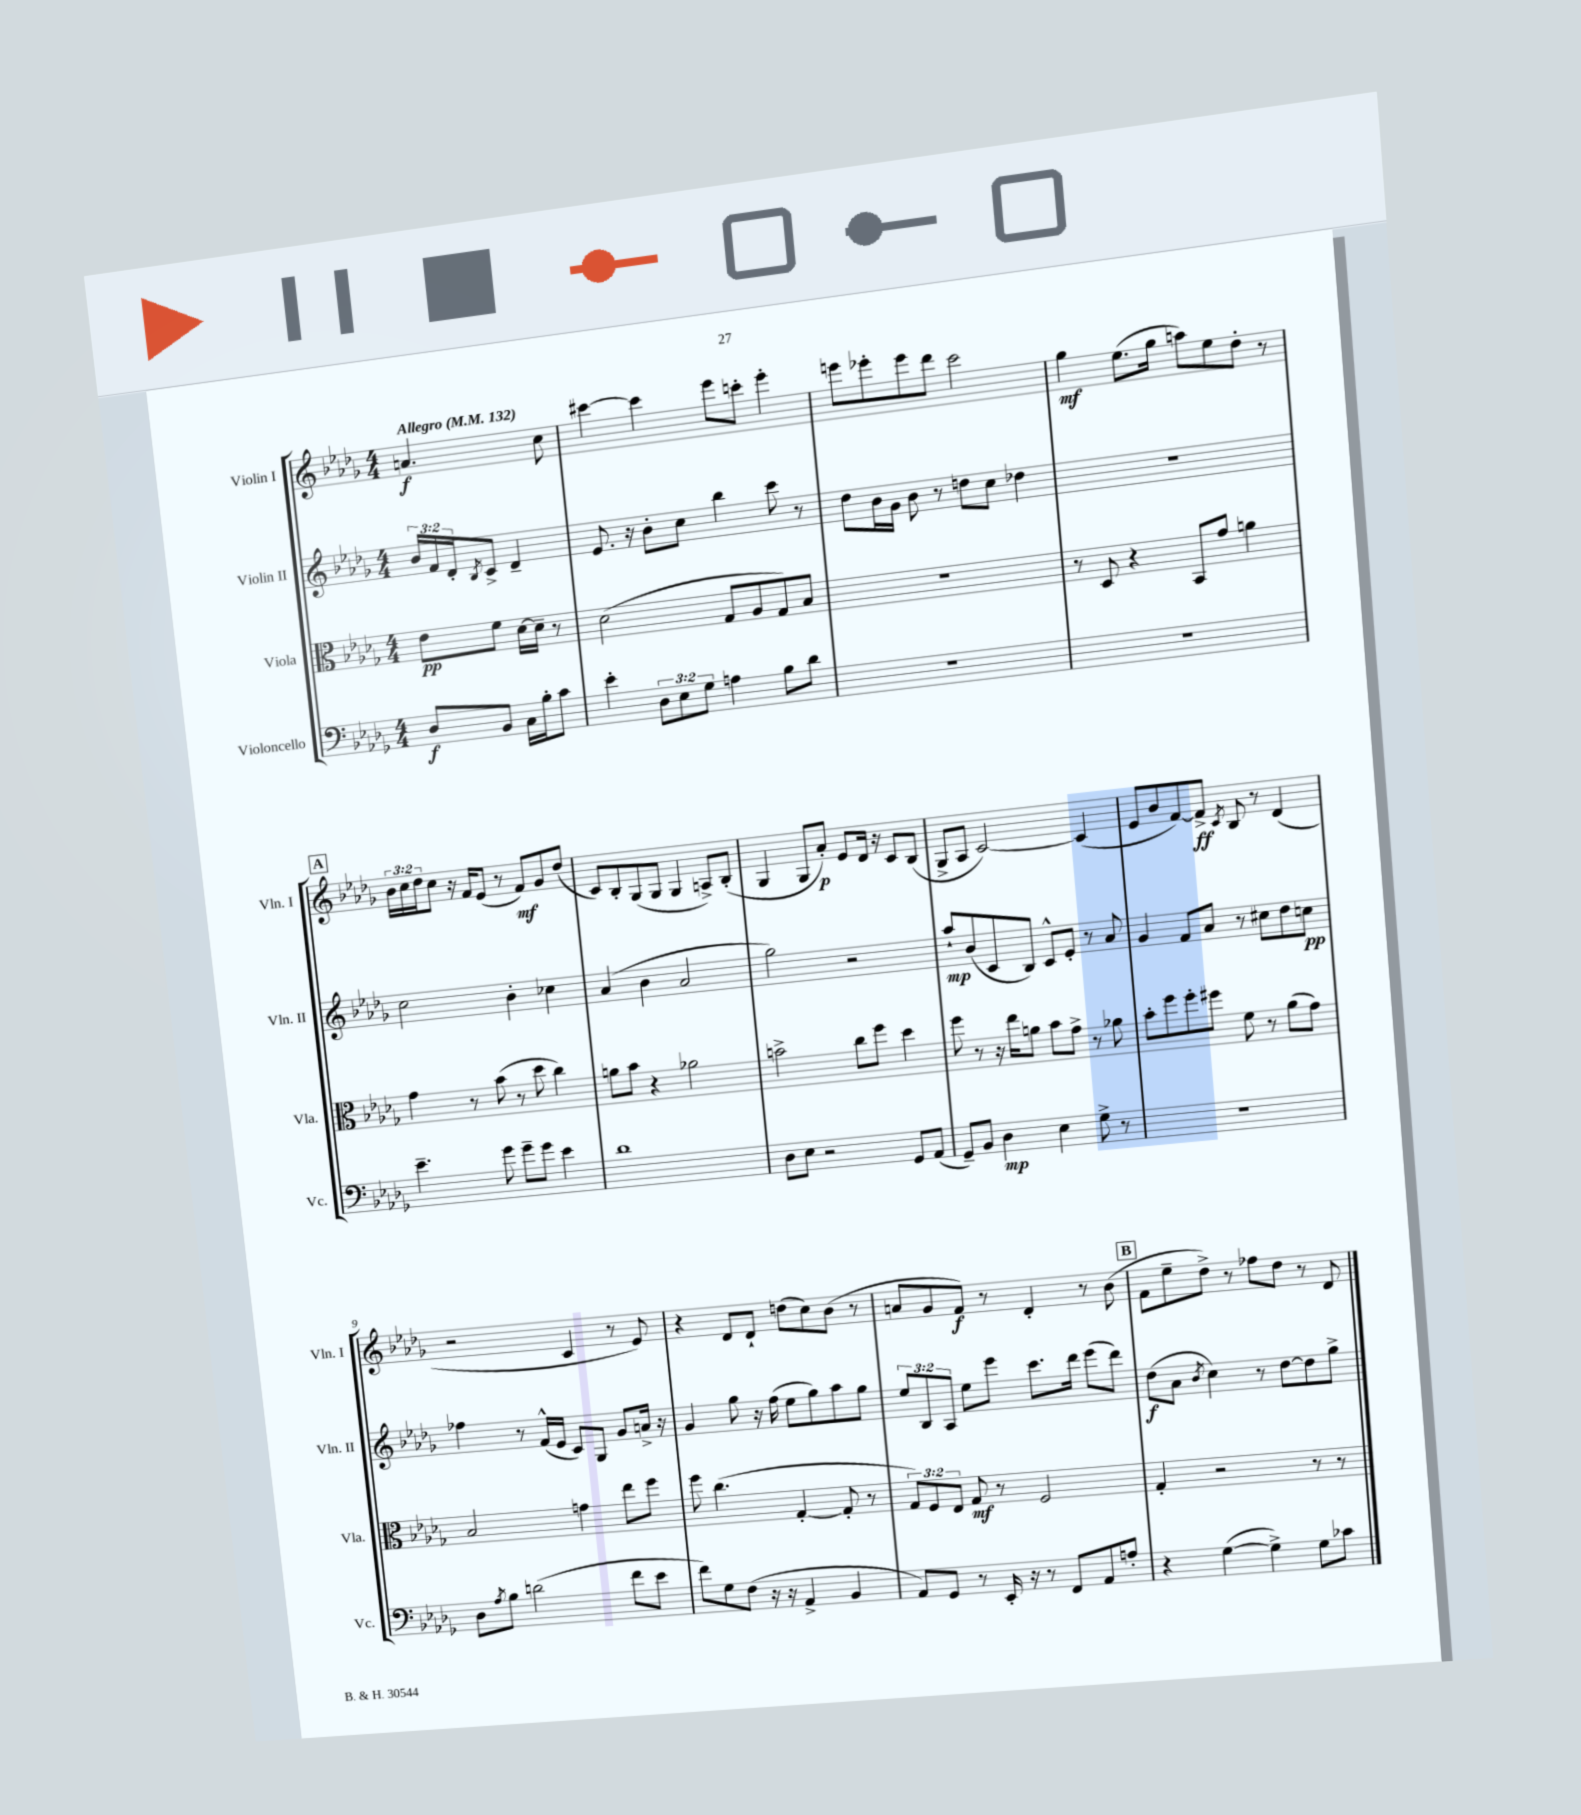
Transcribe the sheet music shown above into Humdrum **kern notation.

**kern	**kern	**kern	**kern
*staff4	*staff3	*staff2	*staff1
*clefF4	*clefC3	*clefG2	*clefG2
*k[b-e-a-d-g-]	*k[b-e-a-d-g-]	*k[b-e-a-d-g-]	*k[b-e-a-d-g-]
*M4/4	*M4/4	*M4/4	*M4/4
*MM132	*MM132	*MM132	*MM132
8D-	8e-	24b-	4.a
.	.	24f	.
.	.	24d-'	.
.	.	8qB-	.
8BB-	8f	8c^	.
16C	[16d-	4d-~	.
16B-'	16d-~]	.	.
8c	8r	.	8cc
=	=	=	=
4e-'	(2d-	8.e-	[4ccc#
.	.	16r	.
12D-	.	8b-'	4ccc#]
12E-	.	.	.
.	.	8cc	.
12G-	.	.	.
4A	8G-	4bb-	8eee-
.	8A-	.	8ccc'
8B-	8G-)	8ccc	4eee-'
8d-	8B-	8r	.
=	=	=	=
1r	1r	8dd-	8eee
.	.	16b-	8eee-'
.	.	16g-	.
.	.	8b-	8eee-
.	.	8r	8ddd-
.	.	8dd	2ccc
.	.	8cc	.
.	.	4dd-	.
=	=	=	=
1r	8r	1r	4gg-
.	8D-	.	.
.	4r	.	(8.ee-
.	.	.	16gg-
.	8BB-	.	8aa)
.	8g-	.	8ee-
.	4a	.	8dd-'
.	.	.	8r
=	=	=	=
4.e-~	4g-	2cc	24b-
.	.	.	24cc
.	.	.	24dd-
.	.	.	8cc
.	8r	.	16r
.	.	.	16f
8g-	(8b-	.	(8e-
8g-~	8r	4b-'	8r
8g-	8dd-	.	8f)
4e-	4cc)	4cc-	8g-
.	.	.	(8dd-
=	=	=	=
1d-	8a	(4a-	8c)
.	8b-	.	8B-'
.	4r	4b-	(8G-
.	.	.	8G-
.	2a-	2a-	4G-
.	.	.	8A^)
.	.	.	(8B-'
=	=	=	=
8D-	2b^	2gg-)	4G-
8E-	.	.	.
2r	.	.	8G-
.	.	.	8a-')
.	8cc	2r	8e-
.	8ff	.	16d-
.	.	.	16r
8GG-	4dd-	.	8c
(8AA-	.	.	(8B-
=	=	=	=
8GG-~)	8ff	8aa-`	8G-^
8BB-	8r	(8b-	8A-
4D-	16r	8c	[2c)
.	16ee-	.	.
.	8a	8B-)	.
4E-	8b-	8c^^	.
.	8g-^	8e-'	.
8G-^	8r	8r	(4c]
8r	8a-	8a-	.
=	=	=	=
1r	8b-'	4g-	8e-
.	8ff	.	8b-
.	8ff'	8f	[8f)
.	8ff#	8a-	8f^]
.	.	.	8qc
.	8f	8r	8B-
.	8r	8cc#	8r
.	(8a-	8dd-	(4d-
.	8g-)	8cc	.
=	=	=	=
8D-	2B-	4ff-	2r
8qA-	.	.	.
8B-	.	.	.
(2d	.	8r	.
.	.	(16f^^	.
.	.	16e-	.
.	4g	8c)	4c
.	.	8G-	.
8f	8ee-	8g-	8r
8e-	8ff	16a^	8e-)
.	.	16r	.
=	=	=	=
8f)	8ff	4g-	4r
8G-	(4.cc	.	.
(8F	.	8gg-	8d-
16r	.	16r	8d-`
16r	.	(16ff	.
4AA-^	[4G-'	8ee-	(8dd
.	.	8gg-)	8cc)
4BB-	8G-']	8aa-	(8b-
.	8r	8gg-	8r
=	=	=	=
8AA-)	12G-)	12ee-	8a
.	12F	12B-	.
8GG-	.	.	8g-
.	12E-	12A-	.
8r	8G-	8ee-	8f)
16EE-'	8r	8eee-	8r
16r	.	.	.
8r	2F	8.ccc	4d-'
8FF	.	.	.
.	.	16ddd-	.
8AA-	.	(8eee-	8r
8A'	.	8ddd-)	(8b-
=	=	=	=
4r	4G-'	(8dd-	8f
.	.	8a-	8ee-~
.	.	8qb-	.
([4G-	2r	4cc)	8dd-^)
.	.	.	8r
4G-^])	.	8r	8ff-
.	.	[8dd-	8dd-
8G-	8r	8dd-]	8r
8c-	8r	8gg-^	8d-
==	==	==	==
*-	*-	*-	*-
